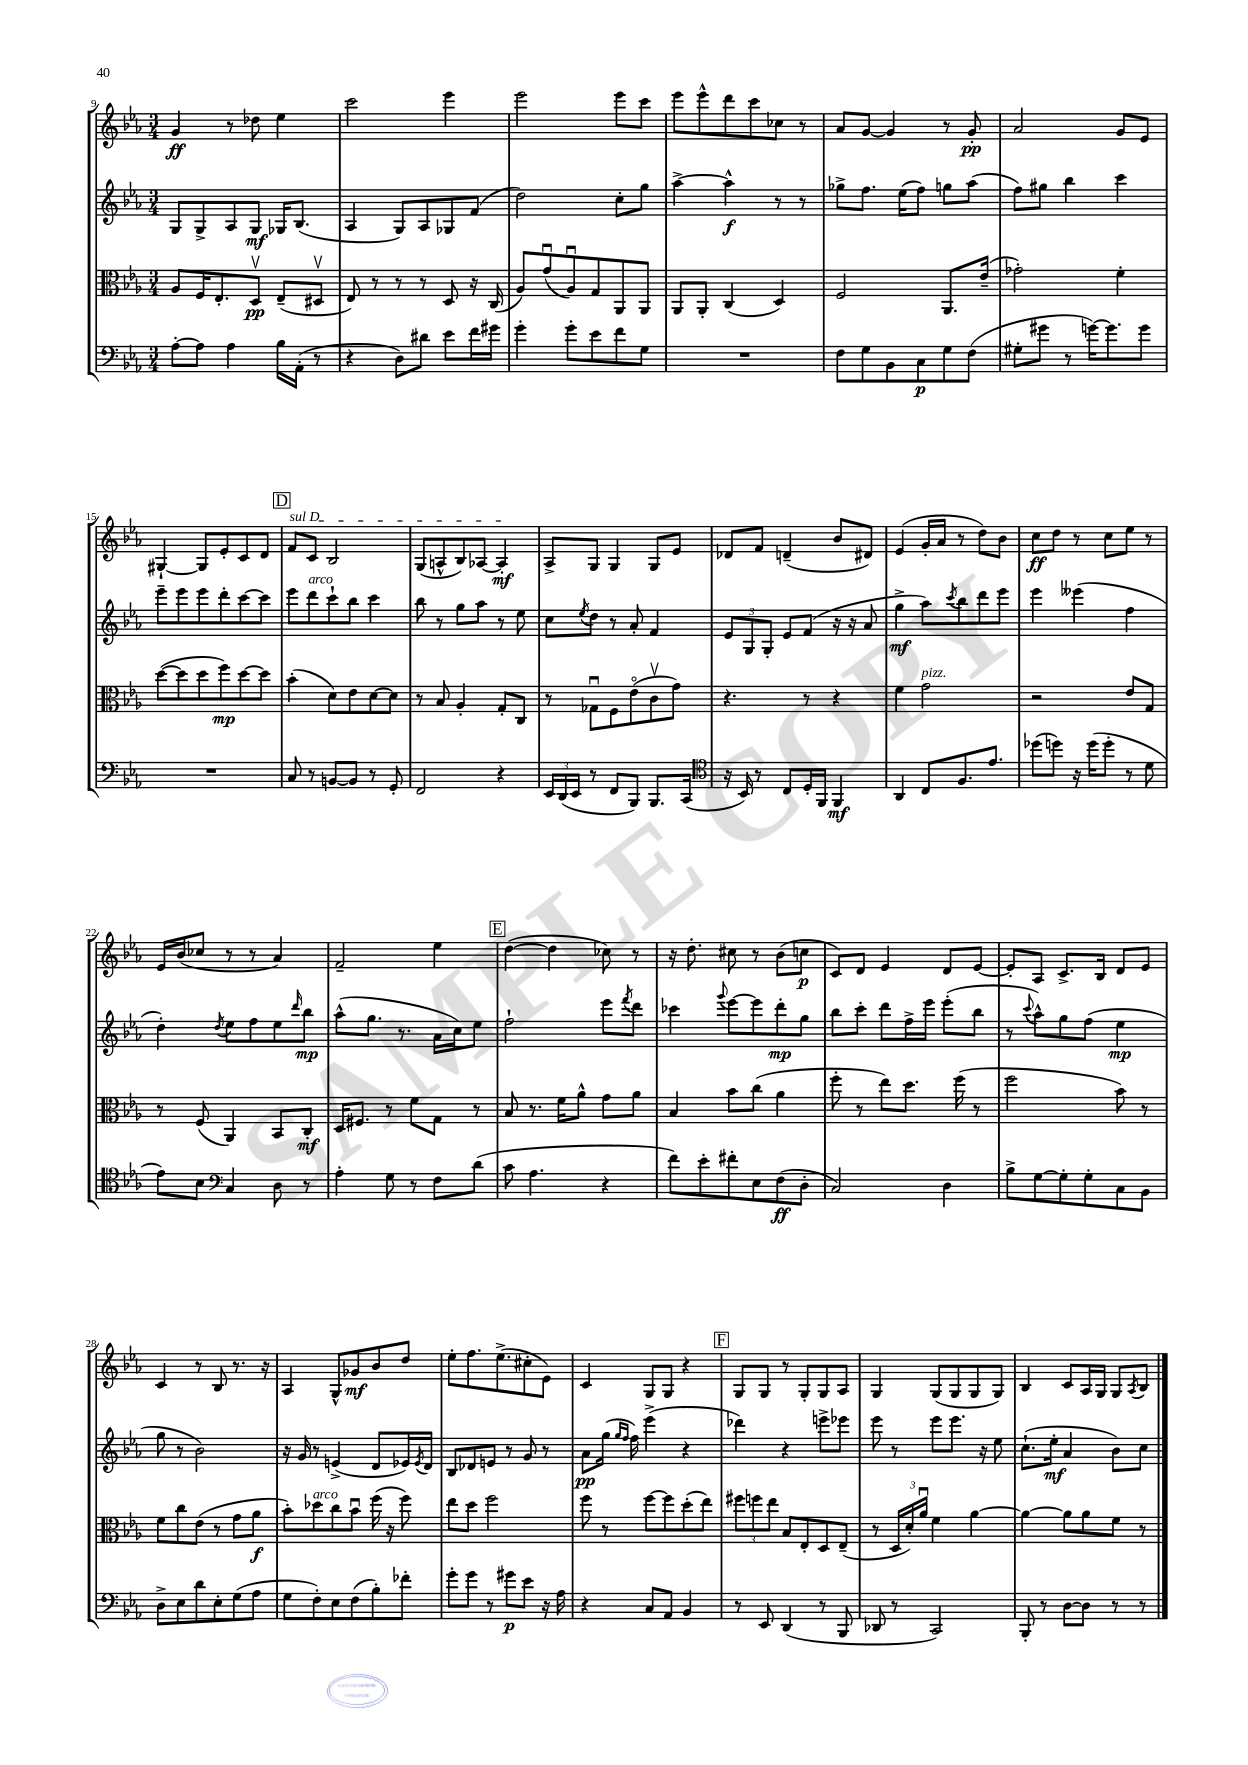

**kern	**dynam	**kern	**dynam	**kern	**dynam	**kern	**dynam
*part4	*part4	*part3	*part3	*part2	*part2	*part1	*part1
*staff4	*staff4	*staff3	*staff3	*staff2	*staff2	*staff1	*staff1
*clefF4	*	*clefC3	*	*clefG2	*	*clefG2	*
*k[b-e-a-]	*	*k[b-e-a-]	*	*k[b-e-a-]	*	*k[b-e-a-]	*
*M3/4	*	*M3/4	*	*M3/4	*	*M3/4	*
=9	=9	=9	=9	=9	=9	=9	=9
[8A-'\L	.	8A-/L	.	8G/L	.	4g/	ff
8A-\J]	.	16F/K	.	8G^/	.	.	.
.	.	8.E-'/	.	.	.	.	.
4A-\	.	.	.	8A-/	.	8r	.
.	.	8Dv/J	pp	8G/J	mf	8dd-X\	.
16B-\LL	.	(8E-~/L	.	16G-X/KL	.	4ee-\	.
(16AA-'\JJ	.	.	.	(8.B-/J	.	.	.
8r	.	8D#Xv/J	.	.	.	.	.
=10	=10	=10	=10	=10	=10	=10	=10
4r	.	8E-/)	.	4A-/	.	2ccc\	.
.	.	8r	.	.	.	.	.
8D\L)	.	8r	.	8G/L)	.	.	.
8d#X\J	.	8r	.	8A-/	.	.	.
8e-\L	.	8D/	.	8G-X/	.	4eee-\	.
16f\L	.	16r	.	(8f/J	.	.	.
16g#X\JJ	.	(16C/	.	.	.	.	.
=11	=11	=11	=11	=11	=11	=11	=11
4g'\	.	8A-/L)	.	2dd\)	.	2eee-\	.
.	.	(8gu/	.	.	.	.	.
8g'\L	.	8A-u/)	.	.	.	.	.
8e-\	.	8G/	.	.	.	.	.
8f\	.	8AA-/	.	8cc'\L	.	8eee-\L	.
8G\J	.	8AA-/J	.	8gg\J	.	8ccc\J	.
=12	=12	=12	=12	=12	=12	=12	=12
2.r	.	8AA-/L	.	[4aa-^\	.	8eee-\L	.
.	.	8AA-'/J	.	.	.	8eee-^^\	.
.	.	(4C/	.	4aa-^^\]	f	8ddd\	.
.	.	.	.	.	.	8ccc\	.
.	.	4D/)	.	8r	.	8cc-X\J	.
.	.	.	.	8r	.	8r	.
=13	=13	=13	=13	=13	=13	=13	=13
8F\L	.	2F/	.	8gg-X^\L	.	8a-/L	.
8G\	.	.	.	8.ff\J	.	[8g/J	.
8BB-\	.	.	.	.	.	4g/]	.
.	.	.	.	(16ee-\KL	.	.	.
8C\	p	.	.	8ff\J)	.	.	.
8G\	.	8.AA-/L	.	8ggn\L	.	8r	.
(8F\J	.	.	.	(8aa-\J	.	8g'/	pp
.	.	(16e-~/Jk	.	.	.	.	.
=14	=14	=14	=14	=14	=14	=14	=14
8G#X'\L	.	2g-X'\)	.	8ff\L)	.	2a-/	.
8g#X\J	.	.	.	8gg#X\J	.	.	.
8r	.	.	.	4bb-\	.	.	.
[16gn\KL)	.	.	.	.	.	.	.
8.g\]	.	.	.	.	.	.	.
.	.	4f'\	.	4ccc\	.	8g/L	.
8g\J	.	.	.	.	.	8e-/J	.
!!LO:LB:g=z
=15	=15	=15	=15	=15	=15	=15	=15
2.r	.	([8dd\L	.	8eee-~\L	.	[4G#X`/	.
.	.	8dd\]	.	8eee-\	.	.	.
.	.	8dd\	.	8eee-\	.	8G#/L]	.
.	.	8ff\)	mp	8ddd'\	.	8e-'/	.
.	.	[8dd\	.	[8ccc\	.	8c/	.
.	.	8dd\J]	.	8ccc\J]	.	8d/J	.
!!LO:REH:place=s1:t=D
=16	=16	=16	=16	=16	=16	=16	=16
!	!	!	!	!	!	!LO:TX:a:i:t=sul D	!
8C/	.	(4b-'\	.	8eee-\L	.	8f/L	.
!	!	!	!	!LO:TX:a:i:t=arco	!	!	!
8r	.	.	.	8ddd\	.	8c/J	.
[8BBn/L	.	8d\L)	.	8ccc`\	.	2B-/	.
8BB/J]	.	8e-\	.	8bb-\J	.	.	.
8r	.	[8d\	.	4ccc\	.	.	.
8GG'/	.	8d\J]	.	.	.	.	.
=17	=17	=17	=17	=17	=17	=17	=17
2FF/	.	8r	.	8bb-\	.	(8G/L	.
.	.	8B-/	.	8r	.	8An^^/	.
.	.	4A-'/	.	8gg\L	.	8B-/)	.
.	.	.	.	8aa-\J	.	[8A-X/J	.
4r	.	8G'/L	.	8r	.	4A-'/]	mf
.	.	8C/J	.	8ee-\	.	.	.
=18	=18	=18	=18	=18	=18	=18	=18
24EE-/LL	.	8r	.	8cc\L	.	8A-^/L	.
(24DD/	.	.	.	.	.	.	.
24EE-/JJ	.	.	.	.	.	.	.
.	.	.	.	8qee-/	.	.	.
8r	.	8G-Xu\L	.	8dd\J	.	8G/J	.
8FF/L	.	8F\	.	8r	.	4G/	.
8BBB-/J)	.	(8e-\	.	8a-'/	.	.	.
8.BBB-/L	.	8cv\	.	4f/	.	8G/L	.
.	.	8g\J)	.	.	.	8e-/J	.
(16CC/Jk	.	.	.	.	.	.	.
=19	=19	=19	=19	=19	=19	=19	=19
*clefC4	*	*	*	*	*	*	*
16r	.	4.r	.	12e-/L	.	8d-X/L	.
16BB-/)	.	.	.	.	.	.	.
.	.	.	.	12G/	.	.	.
8r	.	.	.	.	.	8f/J	.
.	.	.	.	12G'/J	.	.	.
8C/L	.	.	.	8e-/L	.	(4dn~/	.
16D'/L	.	8r	.	(8f/J	.	.	.
16FF/JJ	.	.	.	.	.	.	.
4FF/	mf	4r	.	16r	.	8b-/L	.
.	.	.	.	16r	.	.	.
.	.	.	.	8a-/	.	8d#X/J)	.
=20	=20	=20	=20	=20	=20	=20	=20
4AA-/	.	4f\	.	4gg^\	mf	(4e-/	.
!	!	!LO:TX:a:i:t=pizz.	!	!	!	!	!
8C/L	.	2g\	.	8aa-\L)	.	16g'/LL	.
.	.	.	.	.	.	16a-/JJ	.
.	.	.	.	8qccc/	.	.	.
8.F/	.	.	.	8bb-\	.	8r	.
.	.	.	.	8ddd\	.	8dd\L)	.
8.e-/J	.	.	.	.	.	.	.
.	.	.	.	8eee-\J	.	8b-\J	.
=21	=21	=21	=21	=21	=21	=21	=21
(8dd-X\L	.	2r	.	4eee-\	.	8cc\L	ff
8ddn\J)	.	.	.	.	.	8dd\J	.
16r	.	.	.	(4eee--X\	.	8r	.
(16dd\KL	.	.	.	.	.	.	.
8dd'\J	.	.	.	.	.	8cc\L	.
8r	.	8e-/L	.	4ff\	.	8ee-\J	.
8d\	.	8G/J	.	.	.	8r	.
!!LO:LB:g=z
=22	=22	=22	=22	=22	=22	=22	=22
8e-\L)	.	8r	.	4dd'\)	.	16e-/LL	.
.	.	.	.	.	.	(16b-/J	.
8B-\J	.	(8F/	.	.	.	8cc-X/J	.
*clefF4	*	*	*	*	*	*	*
.	.	.	.	8qdd/	.	.	.
4C/	.	4AA-/)	.	8ee-\L	.	8r	.
.	.	.	.	8ff\	.	8r	.
8D\	.	8BB-/L	.	8ee-\	.	4a-/)	.
.	.	.	.	16qqddd/	.	.	.
8r	.	8C'/J	mf	8bb-\J	mp	.	.
=23	=23	=23	=23	=23	=23	=23	=23
4A-'\	.	16D/KL	.	(8aa-^^\L	.	2f~/	.
.	.	8.F#X/J	.	.	.	.	.
.	.	.	.	8.gg\J	.	.	.
8G\	.	8r	.	.	.	.	.
.	.	.	.	8.r	.	.	.
8r	.	8f\L	.	.	.	.	.
8F\L	.	8G\J	.	16a-\LL	.	4ee-\	.
.	.	.	.	16cc\J)	.	.	.
(8d\J	.	8r	.	8ee-\J	.	.	.
!!LO:REH:place=s1:t=E
=24	=24	=24	=24	=24	=24	=24	=24
8c\	.	8B-/	.	2ff`\	.	([4dd\	.
4.A-\	.	8.r	.	.	.	.	.
.	.	.	.	.	.	4dd\]	.
.	.	16f\KL	.	.	.	.	.
.	.	8a-^^\J	.	.	.	.	.
4r	.	8g\L	.	8eee-\L	.	8cc-X\)	.
.	.	.	.	8qfff/	.	.	.
.	.	8a-\J	.	8ddd\J	.	8r	.
=25	=25	=25	=25	=25	=25	=25	=25
8f\L)	.	4B-/	.	4ccc-X\	.	16r	.
.	.	.	.	.	.	8.dd'\	.
8e-'\	.	.	.	.	.	.	.
.	.	.	.	8qqggg/	.	.	.
8f#X'\	.	8b-\L	.	[8eee-\L	.	8cc#X\	.
8E-\	.	(8cc\J	.	8eee-\]	.	8r	.
(8F\	ff	4a-\	.	8ddd'\	mp	(8b-\L	.
8D'\J	.	.	.	8gg\J	.	8ccn\J	p
=26	=26	=26	=26	=26	=26	=26	=26
2C/)	.	8ff'\	.	8bb-\L	.	8c/L)	.
.	.	8r	.	8ccc'\J	.	8d/J	.
.	.	8ee-\L)	.	8ddd\L	.	4e-/	.
.	.	8.dd\J	.	16ff^\L	.	.	.
.	.	.	.	16eee-\JJ	.	.	.
4D\	.	.	.	(8eee-'\L	.	8d/L	.
.	.	(16ff\	.	.	.	.	.
.	.	8r	.	8bb-\J	.	[8e-/J	.
=27	=27	=27	=27	=27	=27	=27	=27
8B-^\L	.	2ff\	.	8r	.	8e-'/L]	.
.	.	.	.	8qqccc/	.	.	.
[8G\	.	.	.	8aa-^^\L)	.	8A-/J	.
8G'\]	.	.	.	8gg\	.	8.c^/L	.
8G'\	.	.	.	(8ff\J	.	.	.
.	.	.	.	.	.	16B-/Jk	.
8C\	.	8b-\)	.	4ee-\	mp	8d/L	.
8BB-\J	.	8r	.	.	.	8e-/J	.
!!LO:LB:g=z
=28	=28	=28	=28	=28	=28	=28	=28
8D^\L	.	8f\L	.	8gg\	.	4c/	.
8E-\	.	8cc\	.	8r	.	.	.
8d\	.	(8e-\J	.	2b-\)	.	8r	.
8E-'\	.	8r	.	.	.	8B-/	.
(8G\	.	8g\L	.	.	.	8.r	.
8A-\J	.	8a-\J	f	.	.	.	.
.	.	.	.	.	.	16r	.
=29	=29	=29	=29	=29	=29	=29	=29
8G\L	.	8b-'\L)	.	16r	.	4A-/	.
.	.	.	.	16g/	.	.	.
!	!	!LO:TX:a:i:t=arco	!	!	!	!	!
8F'\)	.	8dd-X\	.	8r	.	.	.
8E-\	.	8cc\	.	(4en^/	.	8G^^/L	.
(8F\	.	8b-u\J	.	.	.	8g-X/	mf
8B-'\)	.	(16ff\	.	8d/L	.	8b-/	.
.	.	16r	.	.	.	.	.
8f-X'\J	.	8ff\)	.	16e-X/L)	.	8dd/J	.
.	.	.	.	8qe-/	.	.	.
.	.	.	.	16d/JJ	.	.	.
=30	=30	=30	=30	=30	=30	=30	=30
8g'\L	.	8ee-\L	.	8B-/L	.	8ee-'\L	.
8g\J	.	8dd\J	.	8d-X/	.	8.ff\	.
8r	.	2ff\	.	8en/J	.	.	.
.	.	.	.	.	.	(8.ee-^\	.
8g#X\L	p	.	.	8r	.	.	.
8e-\J	.	.	.	8g/	.	8cc#X'\	.
16r	.	.	.	8r	.	8e-\J)	.
16A-\	.	.	.	.	.	.	.
=31	=31	=31	=31	=31	=31	=31	=31
4r	.	8ff\	.	8a-\L	pp	4c/	.
.	.	8r	.	(16gg\Jk	.	.	.
.	.	.	.	16qqgg/LL	.	.	.
.	.	.	.	16qqff/JJ	.	.	.
.	.	.	.	16ff\)	.	.	.
8C/L	.	[8ff\L	.	(4eee-^\	.	8G/L	.
8AA-/J	.	8ff\]	.	.	.	8G/J	.
4BB-/	.	(8dd'\	.	4r	.	4r	.
.	.	8ee-\J)	.	.	.	.	.
!!LO:REH:place=s1:t=F
=32	=32	=32	=32	=32	=32	=32	=32
8r	.	12ff#X\L	.	4ddd-X\)	.	8G/L	.
.	.	12ffn\	.	.	.	.	.
8EE-/	.	.	.	.	.	8G/J	.
.	.	12ee-\J	.	.	.	.	.
(4DD/	.	8B-/L	.	4r	.	8r	.
.	.	8E-'/	.	.	.	8G'/L	.
8r	.	8D/	.	8eeen^\L	.	8G/	.
8BBB-/	.	(8E-~/J	.	8eee-X\J	.	8A-/J	.
=33	=33	=33	=33	=33	=33	=33	=33
8DD-X/	.	8r	.	8eee-\	.	4G/	.
8r	.	24D/LL	.	8r	.	.	.
.	.	24d'/)	.	.	.	.	.
.	.	24a-u/JJ	.	.	.	.	.
2CC/)	.	4f\	.	8eee-\L	.	(8G/L	.
.	.	.	.	8.eee-\J	.	8G/	.
.	.	[4a-\	.	.	.	8G/	.
.	.	.	.	16r	.	.	.
.	.	.	.	8ee-\	.	8G/J)	.
=34	=34	=34	=34	=34	=34	=34	=34
8BBB-'/	.	4a-\_	.	(8.cc`\L	.	4B-/	.
8r	.	.	.	.	.	.	.
.	.	.	.	16ee-'\Jk	mf	.	.
[8D\L	.	8a-\L]	.	4a-/	.	8c/L	.
8D\J]	.	8a-\	.	.	.	16A-/L	.
.	.	.	.	.	.	16G/JJ	.
8r	.	8f\J	.	8b-\L)	.	8G/L	.
.	.	.	.	.	.	8qA-/	.
8r	.	8r	.	8cc\J	.	8B-/J	.
==	==	==	==	==	==	==	==
*-	*-	*-	*-	*-	*-	*-	*-
